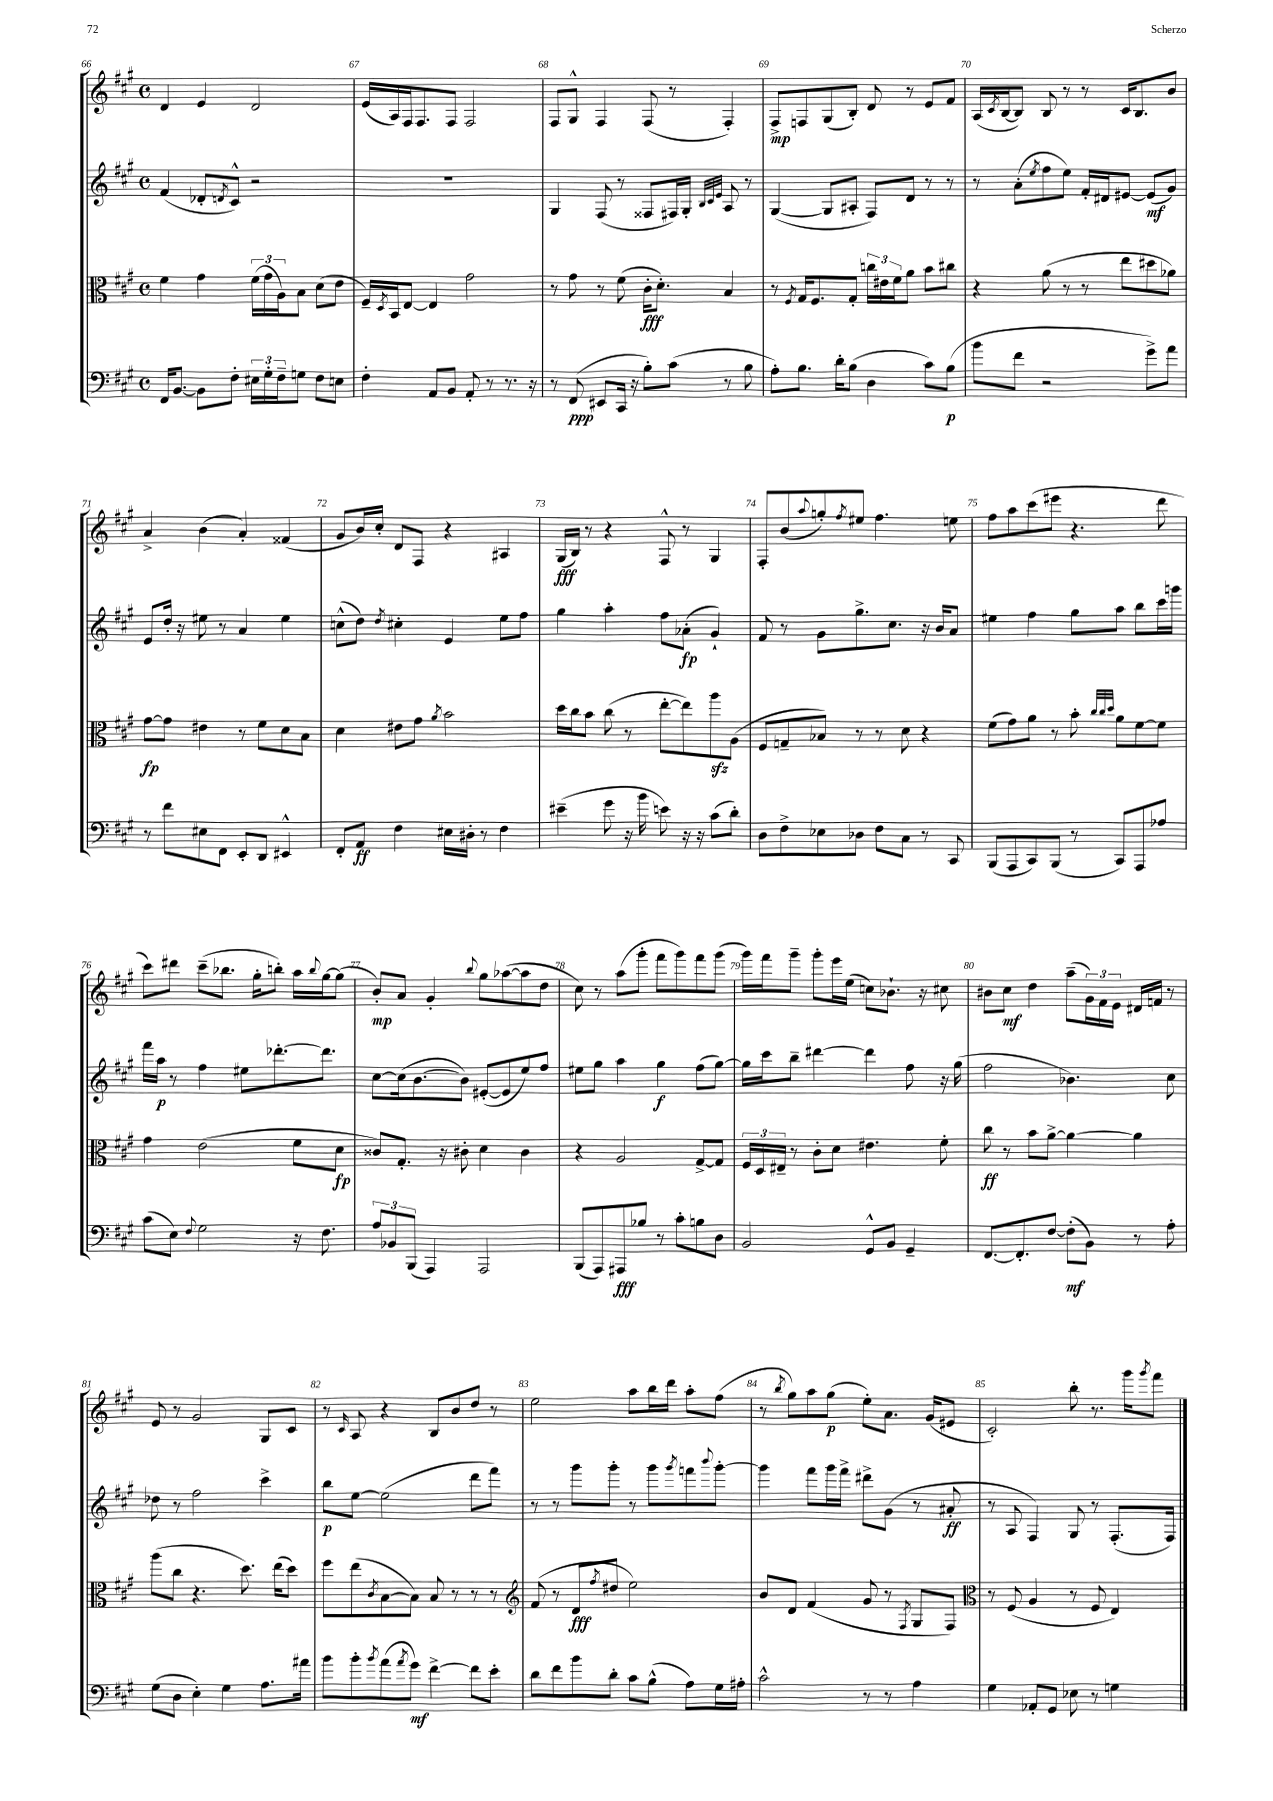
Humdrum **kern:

**kern	**kern	**kern	**kern
*staff4	*staff3	*staff2	*staff1
*clefF4	*clefC3	*clefG2	*clefG2
*k[f#c#g#]	*k[f#c#g#]	*k[f#c#g#]	*k[f#c#g#]
*M4/4	*M4/4	*M4/4	*M4/4
*met(c)	*met(c)	*met(c)	*met(c)
16FF#/LK	4f#\	(4f#/	4d/
[8.BB/J	.	.	.
8BB\]L	4g#\	8d-'/L	4e/
.	.	8qd/	.
8F#'\J	.	8c#^^/J)	.
24E#\LL	(24f#\LL	2r	2d/
24G#'\	24g#\	.	.
24F#~\J	24A\J)	.	.
8G\J	8B\J	.	.
8F#\L	(8d\L	.	.
8E\J	8e\J	.	.
=	=	=	=
4F#'\	16F#~/LL)	1r	(16e/LL
.	8qD/	.	.
.	16BB/J	.	16A/)
.	[8E/J	.	16F#/J
.	.	.	8.F#/
8AA/L	4E/]	.	.
8BB/J	.	.	8F#/J
8AA'/	2g#\	.	2F#/
8r	.	.	.
8.r	.	.	.
16r	.	.	.
=	=	=	=
8r	8r	4G#/	8F#/L
(8FF#/	8g#\	.	8G#^^/J
8EE#/L	8r	(8F#/	4F#/
16CC#/Jk	(8f#\	8r	.
16r	.	.	.
8B'\L)	16c#'\LK	8F##/L	(8F#/
.	8.d'\J)	.	.
(8c#\J	.	16F#/L)	8r
.	.	16G#'/JJ	.
.	.	32qqB/LLL	.
.	.	32qqc#/	.
.	.	32qqe/JJJ	.
8r	4B/	8A/	4F#'/)
8B\	.	8r	.
=	=	=	=
8A'\L)	8r	([4G#/	8F#^/L
.	8qF#/	.	.
8.B\J	16G#/LK	.	8F/
.	8.F#/	.	.
.	.	8G#/]L	(8G#/
16d'\LK	.	.	.
(8B\J	8G#'/J	8A#'/J	8B'/J)
4D\	24cc\LL	8F#/L)	8d/
.	24e#\	.	.
.	24f#\J	.	.
.	8a\J	8d/J	8r
8c#\L)	8b\L	8r	8e/L
(8B\J	8cc#\J	8r	8f#/J
=	=	=	=
8b\L	4r	8r	(16A/LL
.	.	.	8qc#/
.	.	.	[16B/J
8f#\J	.	(8a'\L	8B/]J)
.	.	8qee/	.
2r	(8a\	8ff#\	8B/
.	8r	8ee\J)	8r
.	8r	16f#'/LL	8r
.	.	16d#/J	.
.	8ee\L	[8e#/J	16c#/LK
.	.	.	8.B/
8g#^\L)	8dd#\	(8e#/]L	.
8a\J	8a-\J)	8g#/J)	8b/J
=	=	=	=
8r	[8g#\L	8e/L	4a^/
8f#\L	8g#\]J	16dd'/Jk	.
.	.	16r	.
8E#\	4e#\	8ee#\	(4b\
8FF#\J	.	8r	.
8EE'/L	8r	4a/	4a'/)
8DD/J	8f#\L	.	.
4EE#^^/	8d\	4ee#\	(4f##/
.	8B\J	.	.
=	=	=	=
8FF#'/L	4d\	(8cc^^\L	8g#/L
8AA/J	.	8dd\J)	16b/L)
.	.	.	16cc#'/JJ
.	.	8qdd/	.
4F#\	8e#\L	4cc#'\	8d/L
.	8g#\J	.	8F#/J
.	8qa/	.	.
16E#\LL	2b\	4e/	4r
16D#'\JJ	.	.	.
8r	.	.	.
4F#\	.	8ee\L	4A#/
.	.	8ff#\J	.
=	=	=	=
(4e#~\	16dd\LL	4gg#\	(16G#/LL
.	16cc#\J	.	16B/JJ)
.	8b\J	.	8r
8g#\	(8cc#\	4aa'\	4r
16r	8r	.	.
16b\	.	.	.
8e\)	[8ee'\L	8ff#\L	8F#^^/
16r	8ee\])	(8a-'\J	8r
16r	.	.	.
(8c#\L	8aa\	4g#`/)	4G#/
8d'\J)	(8A\J	.	.
=	=	=	=
8D\L	8F#/L	8f#/	8F#'/L
8F#^\	8G~/	8r	(8b/
.	.	.	8qqaa/
8E-\	8B-/J)	8g#\L	8gg'/)
.	.	.	8qff#/
8D-\J	8r	8.gg#^\	8ee#/J
8F#\L	8r	.	4.ff#\
.	.	8.cc#\J	.
8C#\J	8d\	.	.
8r	4r	16r	.
.	.	16b/LK	.
8CC#/	.	8a/J	8ee\
=	=	=	=
(8BBB/L	(8f#\L	4ee#\	8ff#\L
8AAA/	8g#\)	.	8aa\
8CC#/)	8a\J	4ff#\	(8ccc#\
(8BBB/J	8r	.	8eee#\J
8r	8b'\	8gg#\L	4.r
.	32qqcc#/LLL	.	.
.	32qqcc#/	.	.
.	32qqdd/JJJ	.	.
8CC#/L)	8a\L	8aa\J	.
8AAA/	[8f#\	8bb\L	.
8A-/J	8f#\]J	16ccc#\L	8ddd\
.	.	16ggg\JJ	.
=	=	=	=
(8c#\L	4g#\	16fff#\LL	8ccc#\L)
.	.	16aa\JJ	.
8E\J)	.	8r	8ddd#\J
8qqF#/	.	.	.
2G#\	(2e\	4ff#\	(8ccc#~\L
.	.	.	8.bb-\J
.	.	8ee#\L	.
.	.	.	16gg#'\LK
.	.	[8.ddd-'\	8bb'\J)
16r	8f#\L	.	16aa\LL
.	.	.	8qqbb/
8.F#\	.	8.ddd-\]J	[16gg#\J
.	8d\J	.	(8gg#\]J
=	=	=	=
12A/L	8c##/L)	[8cc#\L	8b'/L)
12BB-/	.	.	.
.	8.G#'/J	(16cc#\]k	8a/J
(12BBB/J	.	.	.
.	.	[8.b\	.
4AAA/)	.	.	4g#'/
.	16r	.	.
.	8c#'\	8b\]J)	.
.	.	.	8qqbb/
2AAA/	4d\	([8e#'/L	8gg#\L
.	.	8e#/]	([8aa-\
.	4c#\	8ee/)	8aa-\]
.	.	8ff#/J	8dd\J
=	=	=	=
(8BBB/L	4r	8ee#\L	8cc#\)
8AAA/)	.	8gg#\J	8r
8AAA#/	2A/	4aa\	(8aa\L
8B-/J	.	.	8ggg#'\J
8r	.	4gg#\	8fff#\L
8c#'\L	.	.	8ggg#\)
8B\	[8G#^/L	(8ff#\L	8fff#\
8D\J	8G#/]J	[8gg#\J)	(8ggg#\J
=	=	=	=
2BB/	24F#/LL	16gg#\]LL	16ggg#\LL)
.	24D/	.	.
.	.	16ccc#\J	16fff#\J
.	24E#~/JJ	.	.
.	8r	8bb~\J	8ggg#~\J
.	8c#'\L	[4ddd#\	8ggg#'\L
.	8d\J	.	16eee\L
.	.	.	(16ee\JJ
8GG#^^/L	4.e#\	4ddd#\]	8cc\L)
8BB/J	.	.	8.b-`\J
4GG#~/	.	8ff#\	.
.	.	.	16r
.	8f#'\	16r	8cc#\
.	.	(16gg#\	.
=	=	=	=
[8.FF#/L	8cc#\	2ff#\	8b#\L
.	8r	.	8cc#\J
8.FF#'/]	.	.	.
.	8b\L	.	4dd\
[8F#/J	[8a^\J	.	.
(8F#'\]L	4a\_	4.b-\)	(8aa~\L
8BB\J)	.	.	24g#\L)
.	.	.	24f#\
.	.	.	24e\JJ
8r	4a\]	.	16d#/LL
.	.	.	16f/JJ
8A'\	.	8cc#\	8r
=	=	=	=
(8G#\L	(8aa\L	8dd-\	8e/
8D\J	8cc#\J	8r	8r
4E'\)	4.r	2ff#\	2g#/
4G#\	.	.	.
.	8.dd\)	.	.
8.A\L	.	4ccc#^\	8G#/L
.	(16ee\LK	.	.
.	8dd\J)	.	8c#/J
16a#\Jk	.	.	.
=	=	=	=
8b\L	8ff#\L	8bb\L	8r
.	.	.	16qqc#/
8b'\	(8ee\	[8ee\J	8A/
8qb/	8qc#/	.	.
(8a\	[8B\	(2ee\]	4r
8qa/	.	.	.
8g#\J)	8B\]J)	.	.
[4f#^\	8B/	.	8B/L
.	8r	.	8b/
8f#\]L	8r	8ddd\L	8dd/J
8e'\J	8r	8fff#\J)	8r
=	=	=	=
*	*clefG2	*	*
8d\L	(8f#/	8r	2ee\
8f#\	8r	8r	.
8b\	8d/L	8ggg#\L	.
.	8qff#/	.	.
8d'\J	8dd#/J	8ggg#'\J	.
8c#\L	2ee\)	8r	8aa\L
(8B^^\J	.	8ggg#\L	16bb\L
.	.	.	16ddd\JJ
.	.	8qggg#/	.
8A\L)	.	8fff\	8aa'\L
.	.	8qqbbb/	.
16G#\L	.	[8ggg#'\J	(8ff#\J
16A#'\JJ	.	.	.
=	=	=	=
2c#^^\	8b/L	4ggg#\]	8r
.	.	.	8qbb/
.	8d/J	.	8gg#\L)
.	(4f#/	8fff#\L	8aa\
.	.	16ggg#\L	(8gg#\J
.	.	16fff#^\JJ	.
8r	8g#/	8ddd#^\L	8ee'\L)
8r	8r	(8g#\J	8.a\J
.	8qF#/	.	.
4A\	8G#/L	8r	.
.	.	.	(16g#/LK
.	8F#/J)	8a#'/	8e#/J
=	=	=	=
*	*clefC3	*	*
4G#\	8r	8r	2c#'/)
.	(8F#/	8A/	.
8AA-'/L	4A/	4F#/)	.
8GG#/J	.	.	.
8E-\	8r	8G#/	8bb'\
8r	8F#/	8r	8.r
4G\	4E/)	(8.F#'/L	.
.	.	.	16ggg#\LK
.	.	.	8qggg#/
.	.	.	8fff#\J
.	.	16F#/Jk)	.
==	==	==	==
*-	*-	*-	*-
